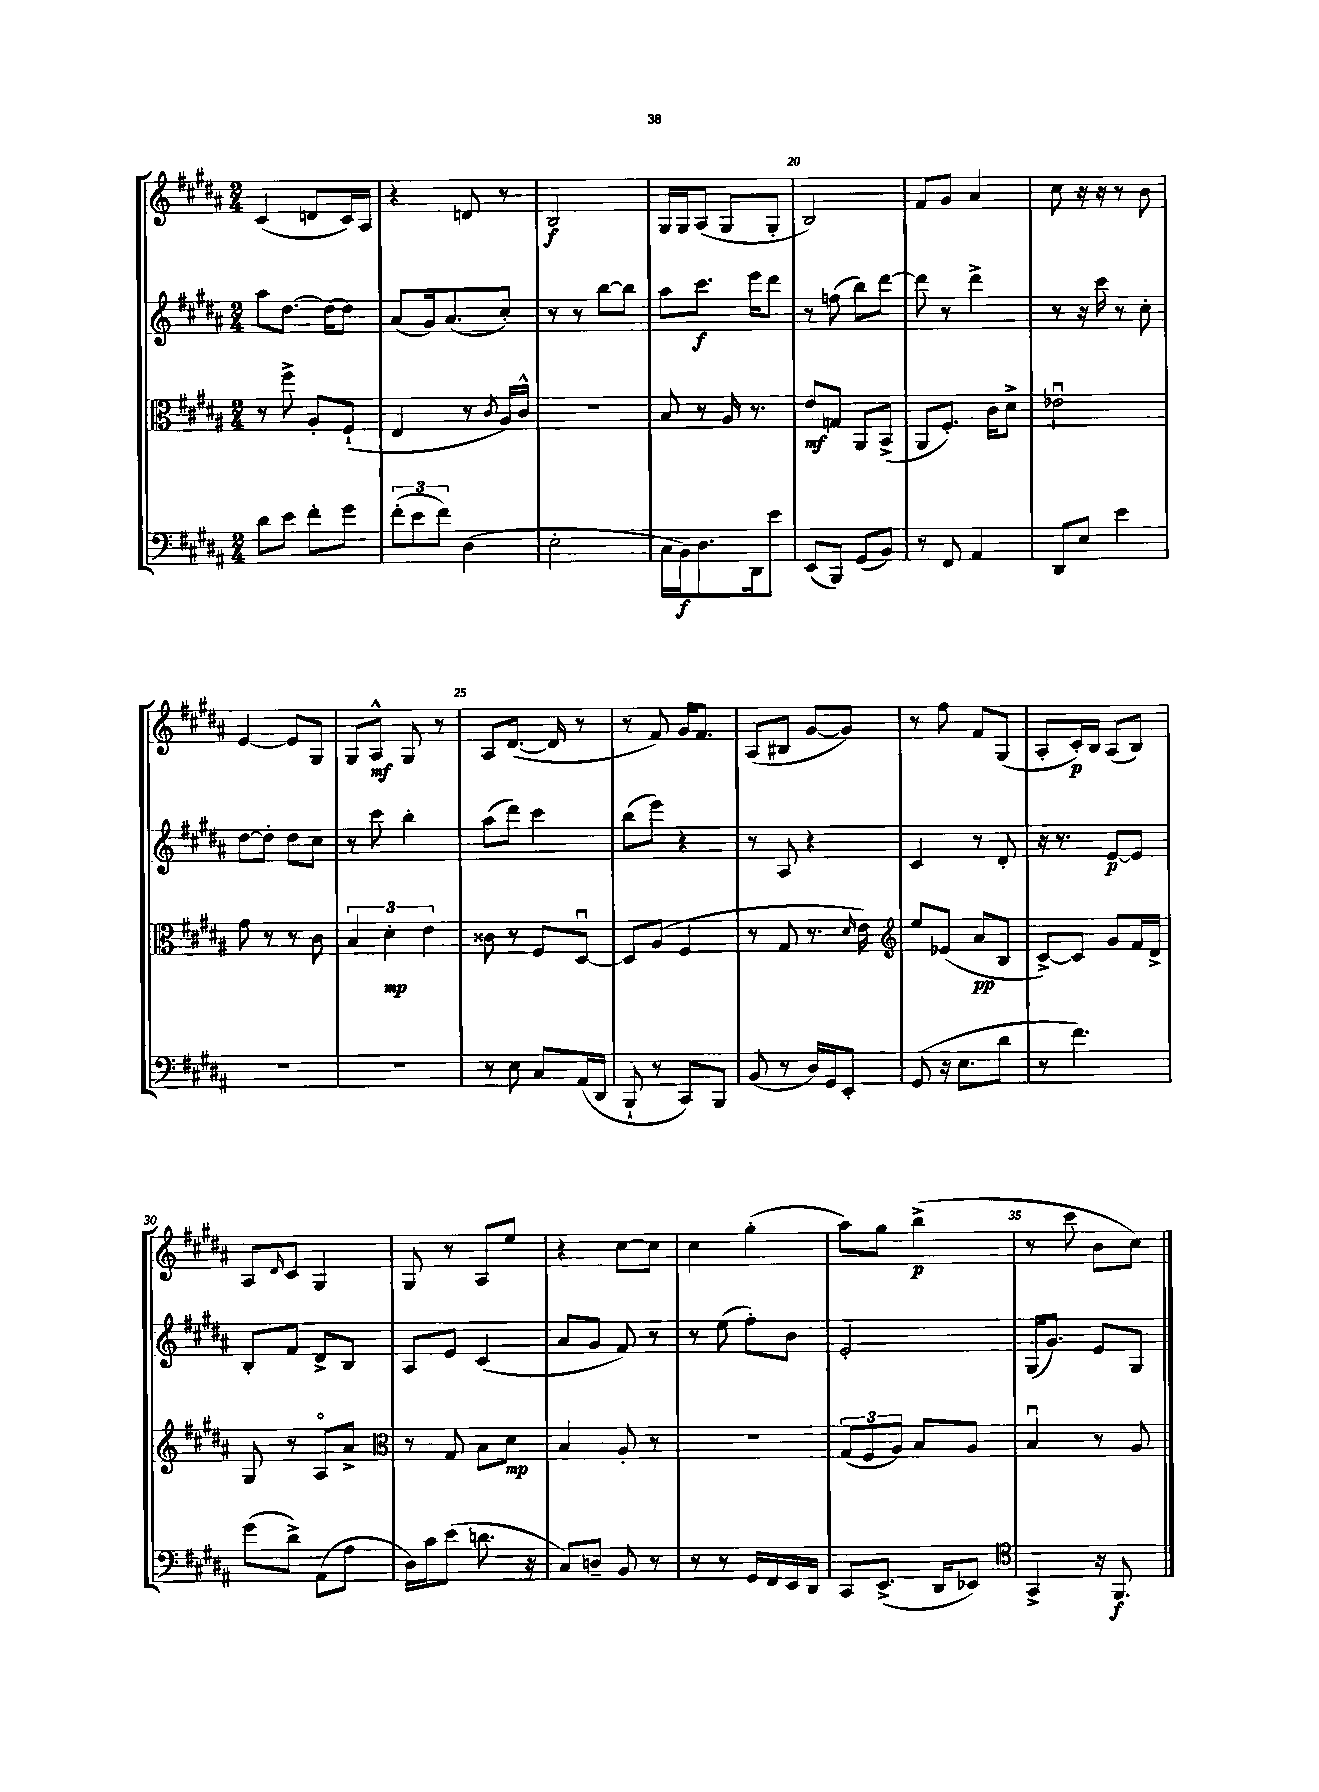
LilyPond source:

<<
\new StaffGroup <<
\new Staff = "s0" {
    \clef treble \key b \major \numericTimeSignature \time 2/4
    cis'4( d'8 cis'16) ais16 |
    r4 d'8 r8 |
    b2\f |
    gis16 gis16 ais8( gis8 gis8-. |
    b2) |
    fis'8 gis'8 ais'4 |
    cis''8 r16 r16 r8 b'8 |
    e'4~ e'8 gis8 |
    gis8 ais8-^\mf gis8 r8 |
    ais8 dis'8.~( dis'16 r8 |
    r8 fis'8) gis'16 fis'8. |
    ais8( bis8 gis'8~ gis'8) |
    r8 fis''8 fis'8 gis8( |
    ais8-. cis'16-.\p) b16 ais8( b8) |
    ais8 \grace { dis'16 } cis'8 gis4 |
    gis8 r8 ais8 e''8 |
    r4 cis''8~ cis''8 |
    cis''4 gis''4-.( |
    ais''8) gis''8 b''4->\p( |
    r8 cis'''8 b'8 cis''8) \bar "|." |
}
\new Staff = "s1" {
    \clef treble \key b \major \numericTimeSignature \time 2/4
    ais''8 dis''8.~ dis''16~ dis''8 |
    ais'8( gis'16) ais'8.( cis''8-.) |
    r8 r8 b''8~ b''8 |
    ais''8 cis'''8.\f e'''16 dis'''8 |
    r8 f''8( b''8) dis'''8~ |
    dis'''8 r8 dis'''4-> |
    r8 r16 cis'''16 r8 cis''8-. |
    dis''8~ dis''8-. dis''8 cis''8 |
    r8 cis'''8 b''4-. |
    ais''8( dis'''8) cis'''4 |
    b''8( e'''8) r4 |
    r8 ais8 r4 |
    cis'4 r8 dis'8-. |
    r16 r8. e'8~\p e'8 |
    b8-. fis'8 dis'8-> b8 |
    ais8 e'8 cis'4( |
    ais'8 gis'8 fis'8) r8 |
    r8 e''8( fis''8-.) b'8 |
    e'2-. |
    gis16( gis'8.) e'8 gis8 \bar "|." |
}
\new Staff = "s2" {
    \clef alto \key b \major \numericTimeSignature \time 2/4
    r8 fis''8-> ais8-. fis8-!( |
    e4 r8 \acciaccatura { cis'8 } ais16) cis'16-^ |
    R2 |
    b8 r8 ais16 r8. |
    e'8\mf g8 ais,8 b,8->( |
    ais,8 fis8.-.) cis'16 dis'8-> |
    ees'2\downbow |
    gis'8 r8 r8 cis'8 |
    \tuplet 3/2 { b4 dis'4-.\mp e'4 } |
    cisis'8 r8 fis8 dis8~\downbow |
    dis8 ais8( fis4 |
    r8 gis8 r8. \grace { dis'16 } e'16) |
    \clef treble e''8 ees'8( ais'8\pp b8 |
    cis'8~->) cis'8 gis'8 fis'16 dis'16-> |
    gis8 r8 ais8\flageolet ais'8-> |
    \clef alto r8 gis8 b8 dis'8\mp |
    b4 ais8-. r8 |
    r2 |
    \tuplet 3/2 { gis8( fis8 ais8) } b8 ais8 |
    b4\downbow r8 ais8 \bar "|." |
}
\new Staff = "s3" {
    \clef bass \key b \major \numericTimeSignature \time 2/4
    dis'8 e'8 fis'8-. gis'8 |
    \tuplet 3/2 { fis'8-.( e'8 fis'8) } dis4( |
    e2-. |
    cis16 b,16\f) dis8. dis,16 e'8 |
    e,8( b,,8) gis,8( b,8) |
    r8 fis,8 ais,4 |
    dis,8 e8 e'4 |
    R2 |
    R2 |
    r8 e8 cis8 ais,16( dis,16 |
    b,,8-! r8 cis,8) b,,8 |
    b,8( r8 dis16) gis,16 e,8-. |
    gis,8( r16 e8. dis'8 |
    r8 fis'4.) |
    gis'8( dis'8->) ais,8( ais8 |
    dis16) cis'16 e'8( d'8. r16 |
    cis8) d8-- b,8 r8 |
    r8 r8 gis,16 fis,16 e,16 dis,16 |
    cis,8 e,8.->( dis,16 ees,8) |
    \clef tenor gis,4-> r16 fis,8.\f \bar "|." |
}
>>
>>
\layout { \context { \Score currentBarNumber = #16 \override BarNumber.break-visibility = ##(#f #t #t) barNumberVisibility = #(every-nth-bar-number-visible 5) } }
